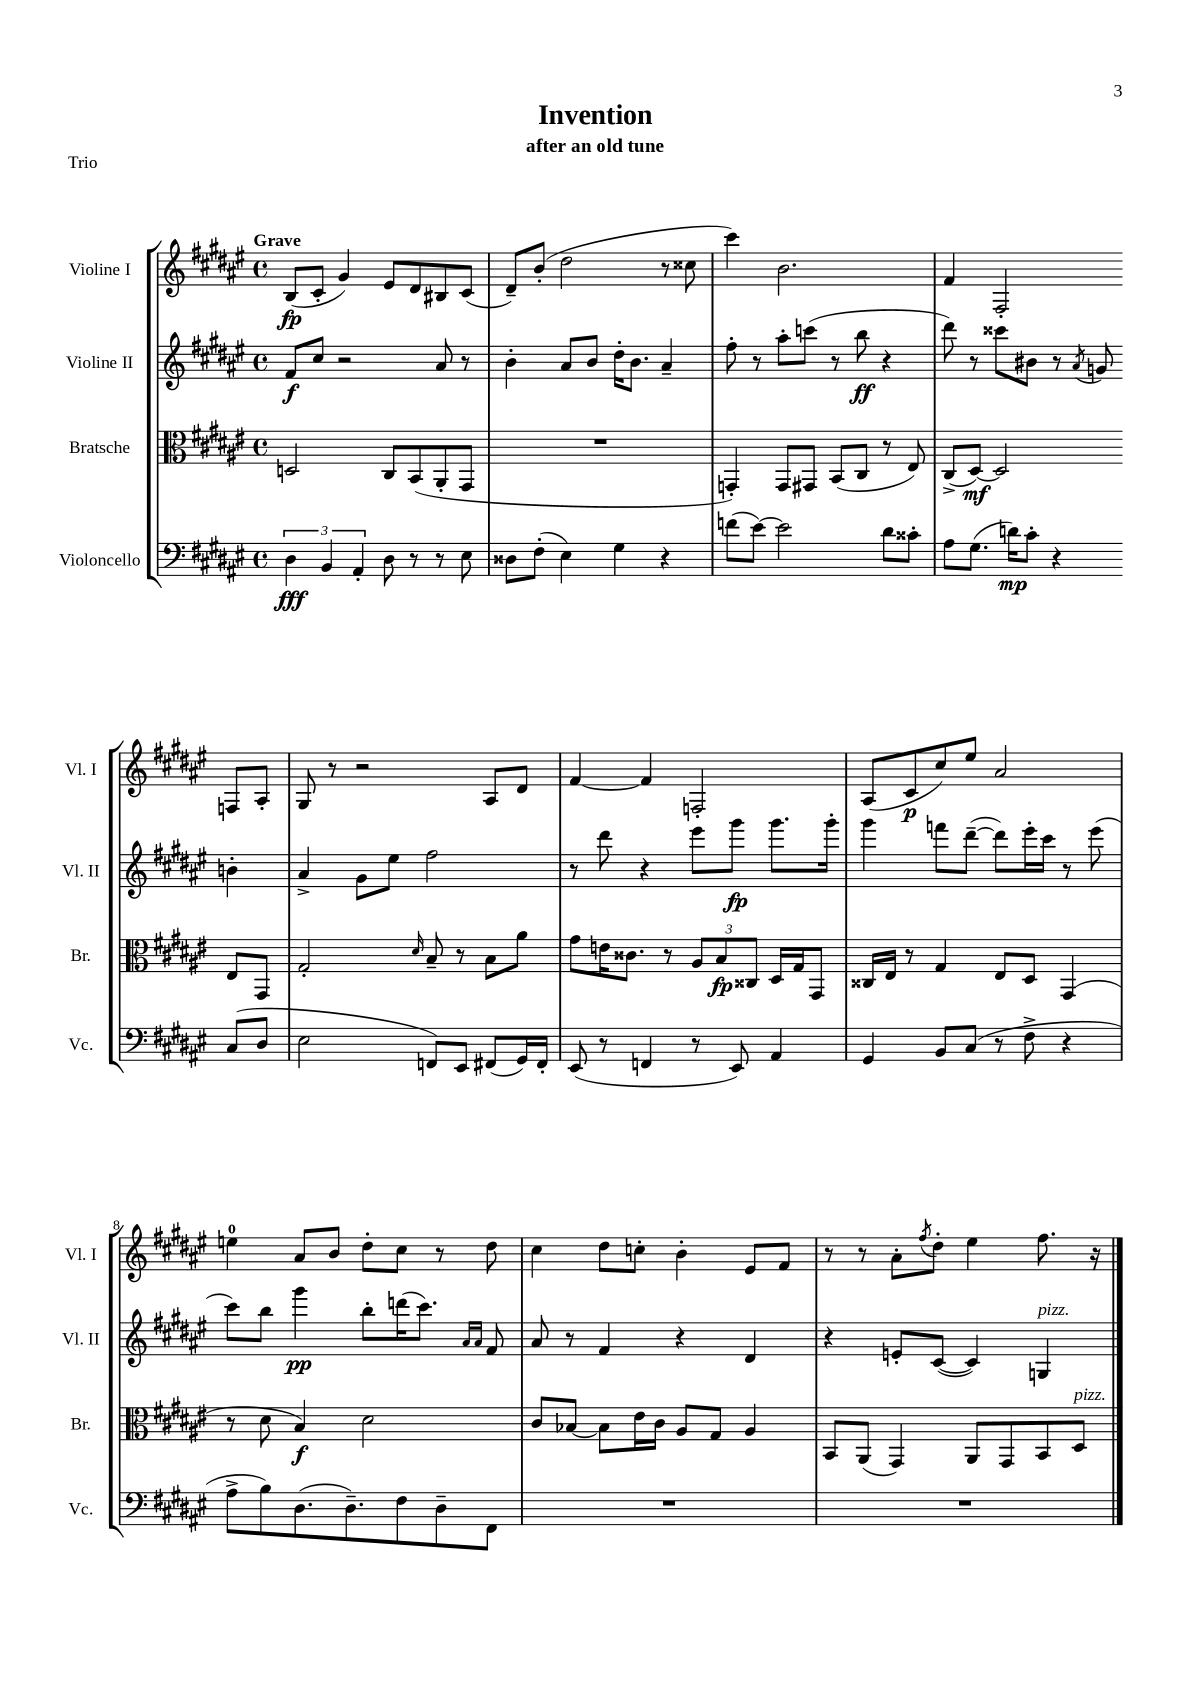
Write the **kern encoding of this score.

**kern	**dynam	**kern	**dynam	**kern	**dynam	**kern	**dynam
*part4	*part4	*part3	*part3	*part2	*part2	*part1	*part1
*staff4	*staff4	*staff3	*staff3	*staff2	*staff2	*staff1	*staff1
*I"Violoncello	*	*I"Bratsche	*	*I"Violine II	*	*I"Violine I	*
*I'Vc.	*	*I'Br.	*	*I'Vl. II	*	*I'Vl. I	*
*clefF4	*	*clefC3	*	*clefG2	*	*clefG2	*
*k[f#c#g#d#a#e#]	*	*k[f#c#g#d#a#e#]	*	*k[f#c#g#d#a#e#]	*	*k[f#c#g#d#a#e#]	*
*M4/4	*	*M4/4	*	*M4/4	*	*M4/4	*
*met(c)	*	*met(c)	*	*met(c)	*	*met(c)	*
=1	=1	=1	=1	=1	=1	=1	=1
!	!	!	!	!	!	!LO:TX:a:B:t=Grave	!
6D#\	fff	2Dn/	.	8f#/L	f	(8B/L	fp
.	.	.	.	8cc#/J	.	8c#'/J	.
6BB/	.	.	.	.	.	.	.
.	.	.	.	2r	.	4g#/)	.
6AA#'/	.	.	.	.	.	.	.
8D#\	.	8C#/L	.	.	.	8e#/L	.
8r	.	(8BB/	.	.	.	8d#/	.
8r	.	8AA#'/	.	8a#/	.	8B#X/	.
8E#\	.	8GG#/J	.	8r	.	(8c#/J	.
=2	=2	=2	=2	=2	=2	=2	=2
8D##X\L	.	1r	.	4b'\	.	8d#~/L)	.
(8F#'\J	.	.	.	.	.	(8b'/J	.
4E#\)	.	.	.	8a#/L	.	2dd#\	.
.	.	.	.	8b/J	.	.	.
4G#\	.	.	.	16dd#'\KL	.	.	.
.	.	.	.	8.b\J	.	.	.
4r	.	.	.	4a#~/	.	8r	.
.	.	.	.	.	.	8cc##X\	.
=3	=3	=3	=3	=3	=3	=3	=3
(8fn\L	.	4GGn'/)	.	8ff#'\	.	4ccc#\)	.
[8e#\J)	.	.	.	8r	.	.	.
2e#\]	.	8GG/L	.	8aa#'\L	.	2.b\	.
.	.	8GG#X/J	.	(8cccn\J	.	.	.
.	.	(8BB/L	.	8r	.	.	.
.	.	8C#/J	.	8bb\	ff	.	.
8d#\L	.	8r	.	4r	.	.	.
8c##X'\J	.	8E#/)	.	.	.	.	.
=4	=4	=4	=4	=4	=4	=4	=4
8A#\L	.	(8C#^/L	.	8ddd#\)	.	4f#/	.
(8.G#\J	.	[8D#/J)	mf	8r	.	.	.
.	.	2D#/]	.	8ccc##X\L	.	2F#'/	.
16dn\KL)	mp	.	.	.	.	.	.
8c#'\J	.	.	.	8b#X\J	.	.	.
4r	.	.	.	8r	.	.	.
.	.	.	.	8qa#/	.	.	.
.	.	.	.	8gn/	.	.	.
(8C#/L	.	8E#/L	.	4bn'\	.	8Fn/L	.
8D#/J	.	8GG#/J	.	.	.	8A#'/J	.
!!LO:LB:g=z
=5	=5	=5	=5	=5	=5	=5	=5
2E#\	.	2G#'/	.	4a#^/	.	8G#/	.
.	.	.	.	.	.	8r	.
.	.	.	.	8g#\L	.	2r	.
.	.	.	.	8ee#\J	.	.	.
.	.	16qqd#/	.	.	.	.	.
8FFn/L)	.	8B~/	.	2ff#\	.	.	.
8EE#/J	.	8r	.	.	.	.	.
(8FF#X/L	.	8B\L	.	.	.	8A#/L	.
16GG#/L)	.	8a#\J	.	.	.	8d#/J	.
16FF#'/JJ	.	.	.	.	.	.	.
=6	=6	=6	=6	=6	=6	=6	=6
(8EE#/	.	8g#\L	.	8r	.	[4f#/	.
8r	.	16en\K	.	8ddd#\	.	.	.
.	.	8.c##X\J	.	.	.	.	.
4FFn/	.	.	.	4r	.	4f#/]	.
.	.	8r	.	.	.	.	.
8r	.	12A#/L	.	8eee#\L	.	2Fn'/	.
.	.	12B/	fp	.	.	.	.
8EE#/)	.	.	.	8ggg#\J	fp	.	.
.	.	12C##X/J	.	.	.	.	.
4AA#/	.	16D#/LL	.	8.ggg#\L	.	.	.
.	.	16G#/J	.	.	.	.	.
.	.	8GG#/J	.	.	.	.	.
.	.	.	.	16ggg#'\Jk	.	.	.
=7	=7	=7	=7	=7	=7	=7	=7
4GG#/	.	16C##X/LL	.	4ggg#\	.	(8A#/L	.
.	.	16E#/JJ	.	.	.	.	.
.	.	8r	.	.	.	8c#/	p
8BB/L	.	4G#/	.	8fffn\L	.	8cc#/)	.
(8C#/J	.	.	.	([8ddd#~\J	.	8ee#/J	.
8r	.	8E#/L	.	8ddd#\L])	.	2a#/	.
8F#^\	.	8D#/J	.	16eee#'\L	.	.	.
.	.	.	.	16ccc#\JJ	.	.	.
4r	.	(4GG#/	.	8r	.	.	.
.	.	.	.	(8eee#\	.	.	.
!!LO:LB:g=z
=8	=8	=8	=8	=8	=8	=8	=8
8A#^\L	.	8r	.	8ccc#\L)	.	4een\	.
8B\)	.	8d#\	.	8bb\J	.	.	.
(8.D#\	.	4B/)	f	4ggg#\	pp	8a#/L	.
.	.	.	.	.	.	8b/J	.
8.D#~\)	.	.	.	.	.	.	.
.	.	2d#\	.	8bb'\L	.	8dd#'\L	.
8F#\	.	.	.	(16dddn\K	.	8cc#\J	.
.	.	.	.	8.ccc#\J)	.	.	.
8D#~\	.	.	.	.	.	8r	.
.	.	.	.	16qqa#/LL	.	.	.
.	.	.	.	16qqa#/JJ	.	.	.
8FF#\J	.	.	.	8f#/	.	8dd#\	.
=9	=9	=9	=9	=9	=9	=9	=9
1r	.	8c#/L	.	8a#/	.	4cc#\	.
.	.	[8B-X/J	.	8r	.	.	.
.	.	8B-\L]	.	4f#/	.	8dd#\L	.
.	.	16e#\L	.	.	.	8ccn'\J	.
.	.	16c#\JJ	.	.	.	.	.
.	.	8A#/L	.	4r	.	4b'\	.
.	.	8G#/J	.	.	.	.	.
.	.	4A#/	.	4d#/	.	8e#/L	.
.	.	.	.	.	.	8f#/J	.
=10	=10	=10	=10	=10	=10	=10	=10
1r	.	8BB/L	.	4r	.	8r	.
.	.	(8AA#/J	.	.	.	8r	.
.	.	4GG#/)	.	8en'/L	.	8a#'\L	.
.	.	.	.	.	.	8qff#/	.
.	.	.	.	([8c#/J	.	8dd#'\J	.
.	.	8AA#/L	.	4c#/])	.	4ee#\	.
.	.	8GG#/	.	.	.	.	.
!	!	!	!	!LO:TX:a:i:t=pizz.	!	!	!
.	.	8BB/	.	4Gn/	.	8.ff#\	.
!	!	!LO:TX:a:i:t=pizz.	!	!	!	!	!
.	.	8D#/J	.	.	.	.	.
.	.	.	.	.	.	16r	.
==	==	==	==	==	==	==	==
*-	*-	*-	*-	*-	*-	*-	*-
